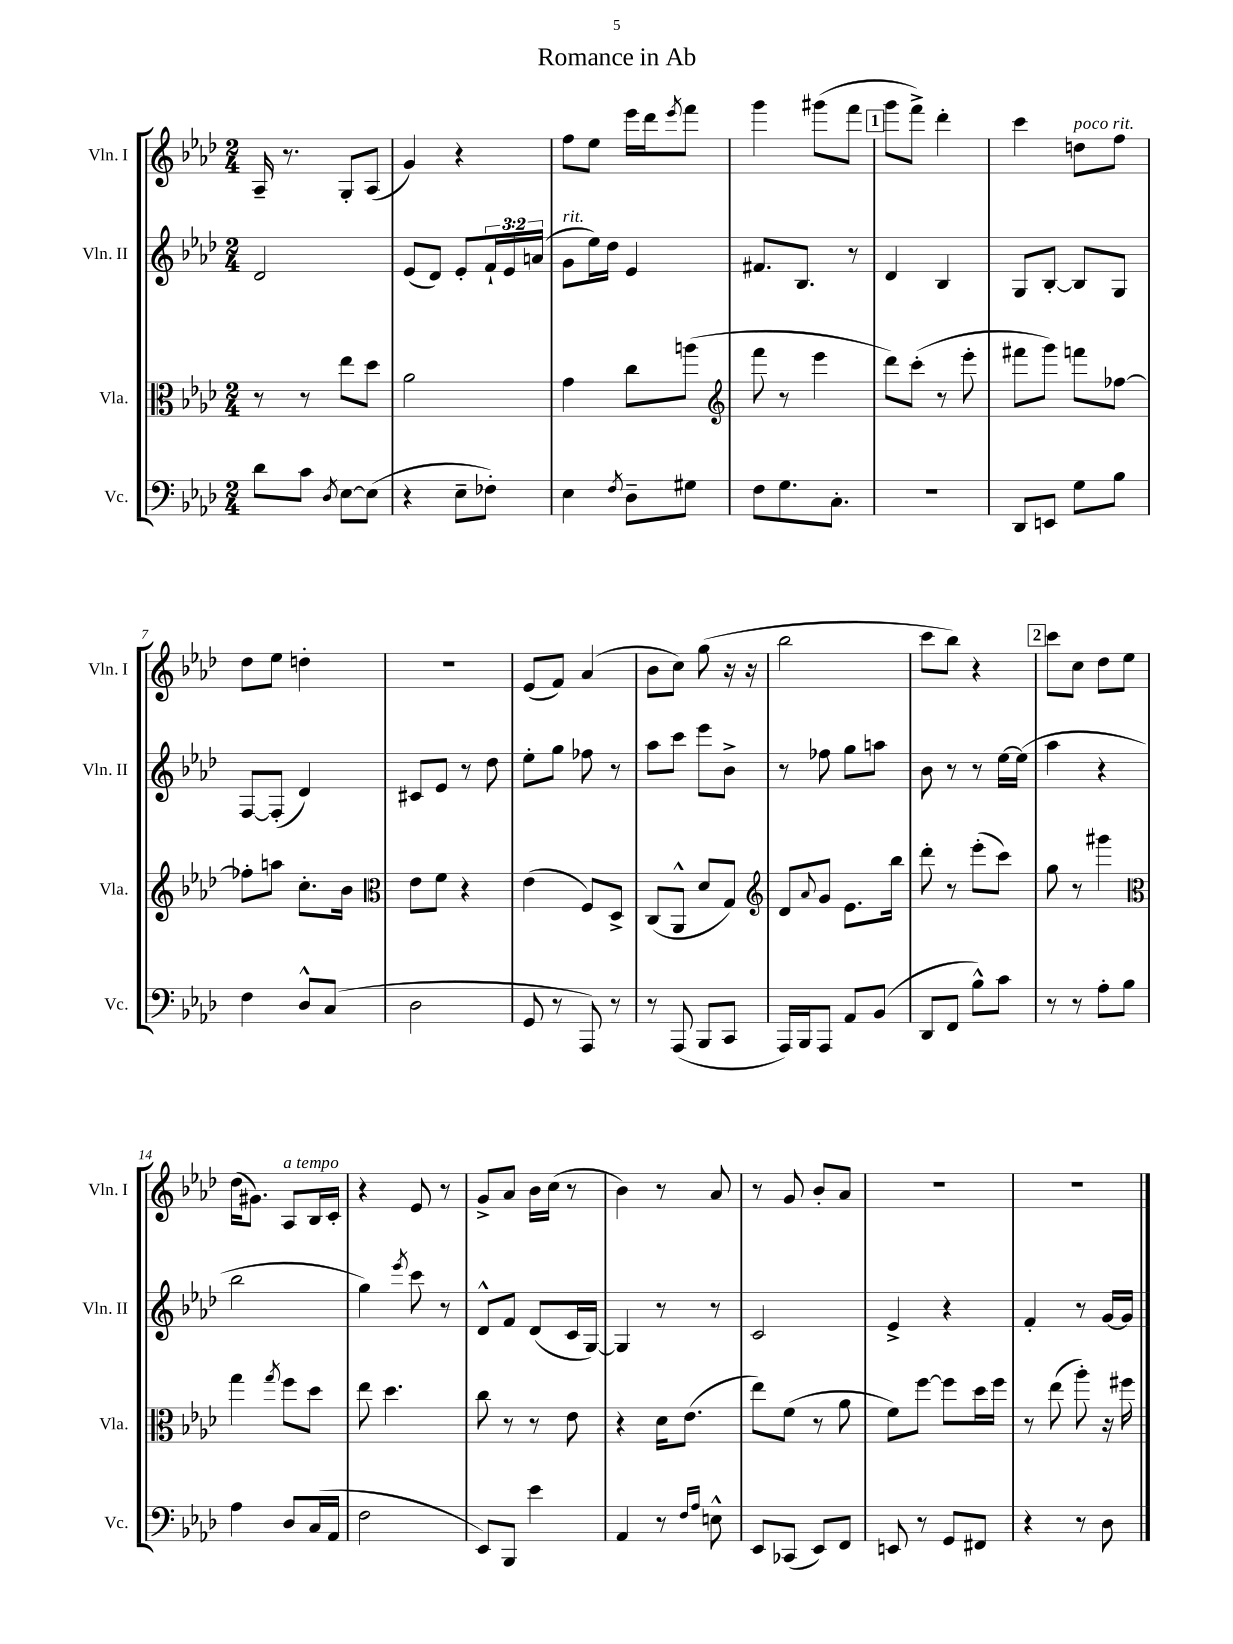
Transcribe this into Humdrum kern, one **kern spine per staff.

**kern	**kern	**kern	**kern
*staff4	*staff3	*staff2	*staff1
*clefF4	*clefC3	*clefG2	*clefG2
*k[b-e-a-d-]	*k[b-e-a-d-]	*k[b-e-a-d-]	*k[b-e-a-d-]
*M2/4	*M2/4	*M2/4	*M2/4
8d-	8r	2d-	16A-~
.	.	.	8.r
8c	8r	.	.
8qD-	.	.	.
[8E-	8ee-	.	8G'
(8E-]	8dd-	.	(8A-
=	=	=	=
4r	2a-	(8e-	4g)
.	.	8d-)	.
8E-~	.	8e-'	4r
8F-')	.	24f`	.
.	.	24e-	.
.	.	(24a	.
=	=	=	=
4E-	4g	8g	8ff
.	.	16ee-)	8ee-
.	.	16dd-	.
8qF	.	.	.
8D-~	8cc	4e-	16eee-
.	.	.	16ddd-
.	.	.	8qeee-
8G#	(8aa	.	8fff
=	=	=	=
*	*clefG2	*	*
8F	8fff	8.f#	4ggg
8.G	8r	.	.
.	.	8.B-	.
.	4eee-	.	(8ggg#
8.C'	.	.	.
.	.	8r	8fff
=	=	=	=
2r	8ddd-)	4d-	8ggg
.	(8ccc'	.	8fff^)
.	8r	4B-	4ddd-'
.	8eee-'	.	.
=	=	=	=
8DD-	8fff#	8G	4ccc
8EE	8ggg)	[8B-'	.
8G	8fff	8B-]	8dd
8B-	[8ff-	8G	8ff
=	=	=	=
4F	8ff-']	[8F	8dd-
.	8aa	(8F']	8ee-
8D-^^	8.cc'	4d-)	4dd'
(8C	.	.	.
.	16b-	.	.
=	=	=	=
*	*clefC3	*	*
2D-	8e-	8c#	2r
.	8f	8e-	.
.	4r	8r	.
.	.	8dd-	.
=	=	=	=
8GG	(4e-	8ee-'	(8e-
8r	.	8gg	8f)
8AAA-)	8F)	8ff-	(4a-
8r	8D-^	8r	.
=	=	=	=
8r	(8C	8aa-	8b-
(8AAA-	8AA-^^	8ccc	8cc)
8BBB-	8d-	8eee-	(8gg
8CC	8G)	8b-^	16r
.	.	.	16r
=	=	=	=
*	*clefG2	*	*
16AAA-)	8d-	8r	2bb-
16BBB-	.	.	.
.	8qqa-	.	.
8AAA-	8g	8ff-	.
8AA-	8.e-	8gg	.
(8BB-	.	8aa	.
.	16bb-	.	.
=	=	=	=
8DD-	8ddd-'	8b-	8ccc
8FF	8r	8r	8bb-)
8B-^^)	(8eee-'	8r	4r
8c	8ccc)	[16ee-	.
.	.	(16ee-]	.
=	=	=	=
8r	8gg	4aa-	8ccc
8r	8r	.	8cc
8A-'	4ggg#	4r	8dd-
8B-	.	.	8ee-
=	=	=	=
*	*clefC3	*	*
4A-	4gg	2bb-	(16dd-
.	.	.	8.g#)
.	8qgg	.	.
8D-	8ff	.	8A-
(16C	8dd-	.	16B-
16AA-	.	.	16c'
=	=	=	=
2F	8ee-	4gg)	4r
.	4.dd-	.	.
.	.	8qeee-	.
.	.	8ccc	8e-
.	.	8r	8r
=	=	=	=
8EE-)	8cc	8d-^^	8g^
8BBB-	8r	8f	8a-
4e-	8r	(8d-	16b-
.	.	.	(16cc
.	8e-	16c	8r
.	.	[16G)	.
=	=	=	=
4AA-	4r	4G]	4b-)
8r	16d-	8r	8r
.	(8.e-	.	.
16qqF	.	.	.
16qqA-	.	.	.
8E^^	.	8r	8a-
=	=	=	=
8EE-	8ee-)	2c	8r
(8CC-	(8f	.	8g
8EE-)	8r	.	8b-'
8FF	8a-	.	8a-
=	=	=	=
8EE	8f)	4e-^	2r
8r	[8ff	.	.
8GG	8ff]	4r	.
8FF#	16dd-	.	.
.	16ff	.	.
=	=	=	=
4r	8r	4f'	2r
.	(8ee-	.	.
8r	8aa-')	8r	.
8D-	16r	[16g	.
.	16ff#	16g]	.
==	==	==	==
*-	*-	*-	*-
